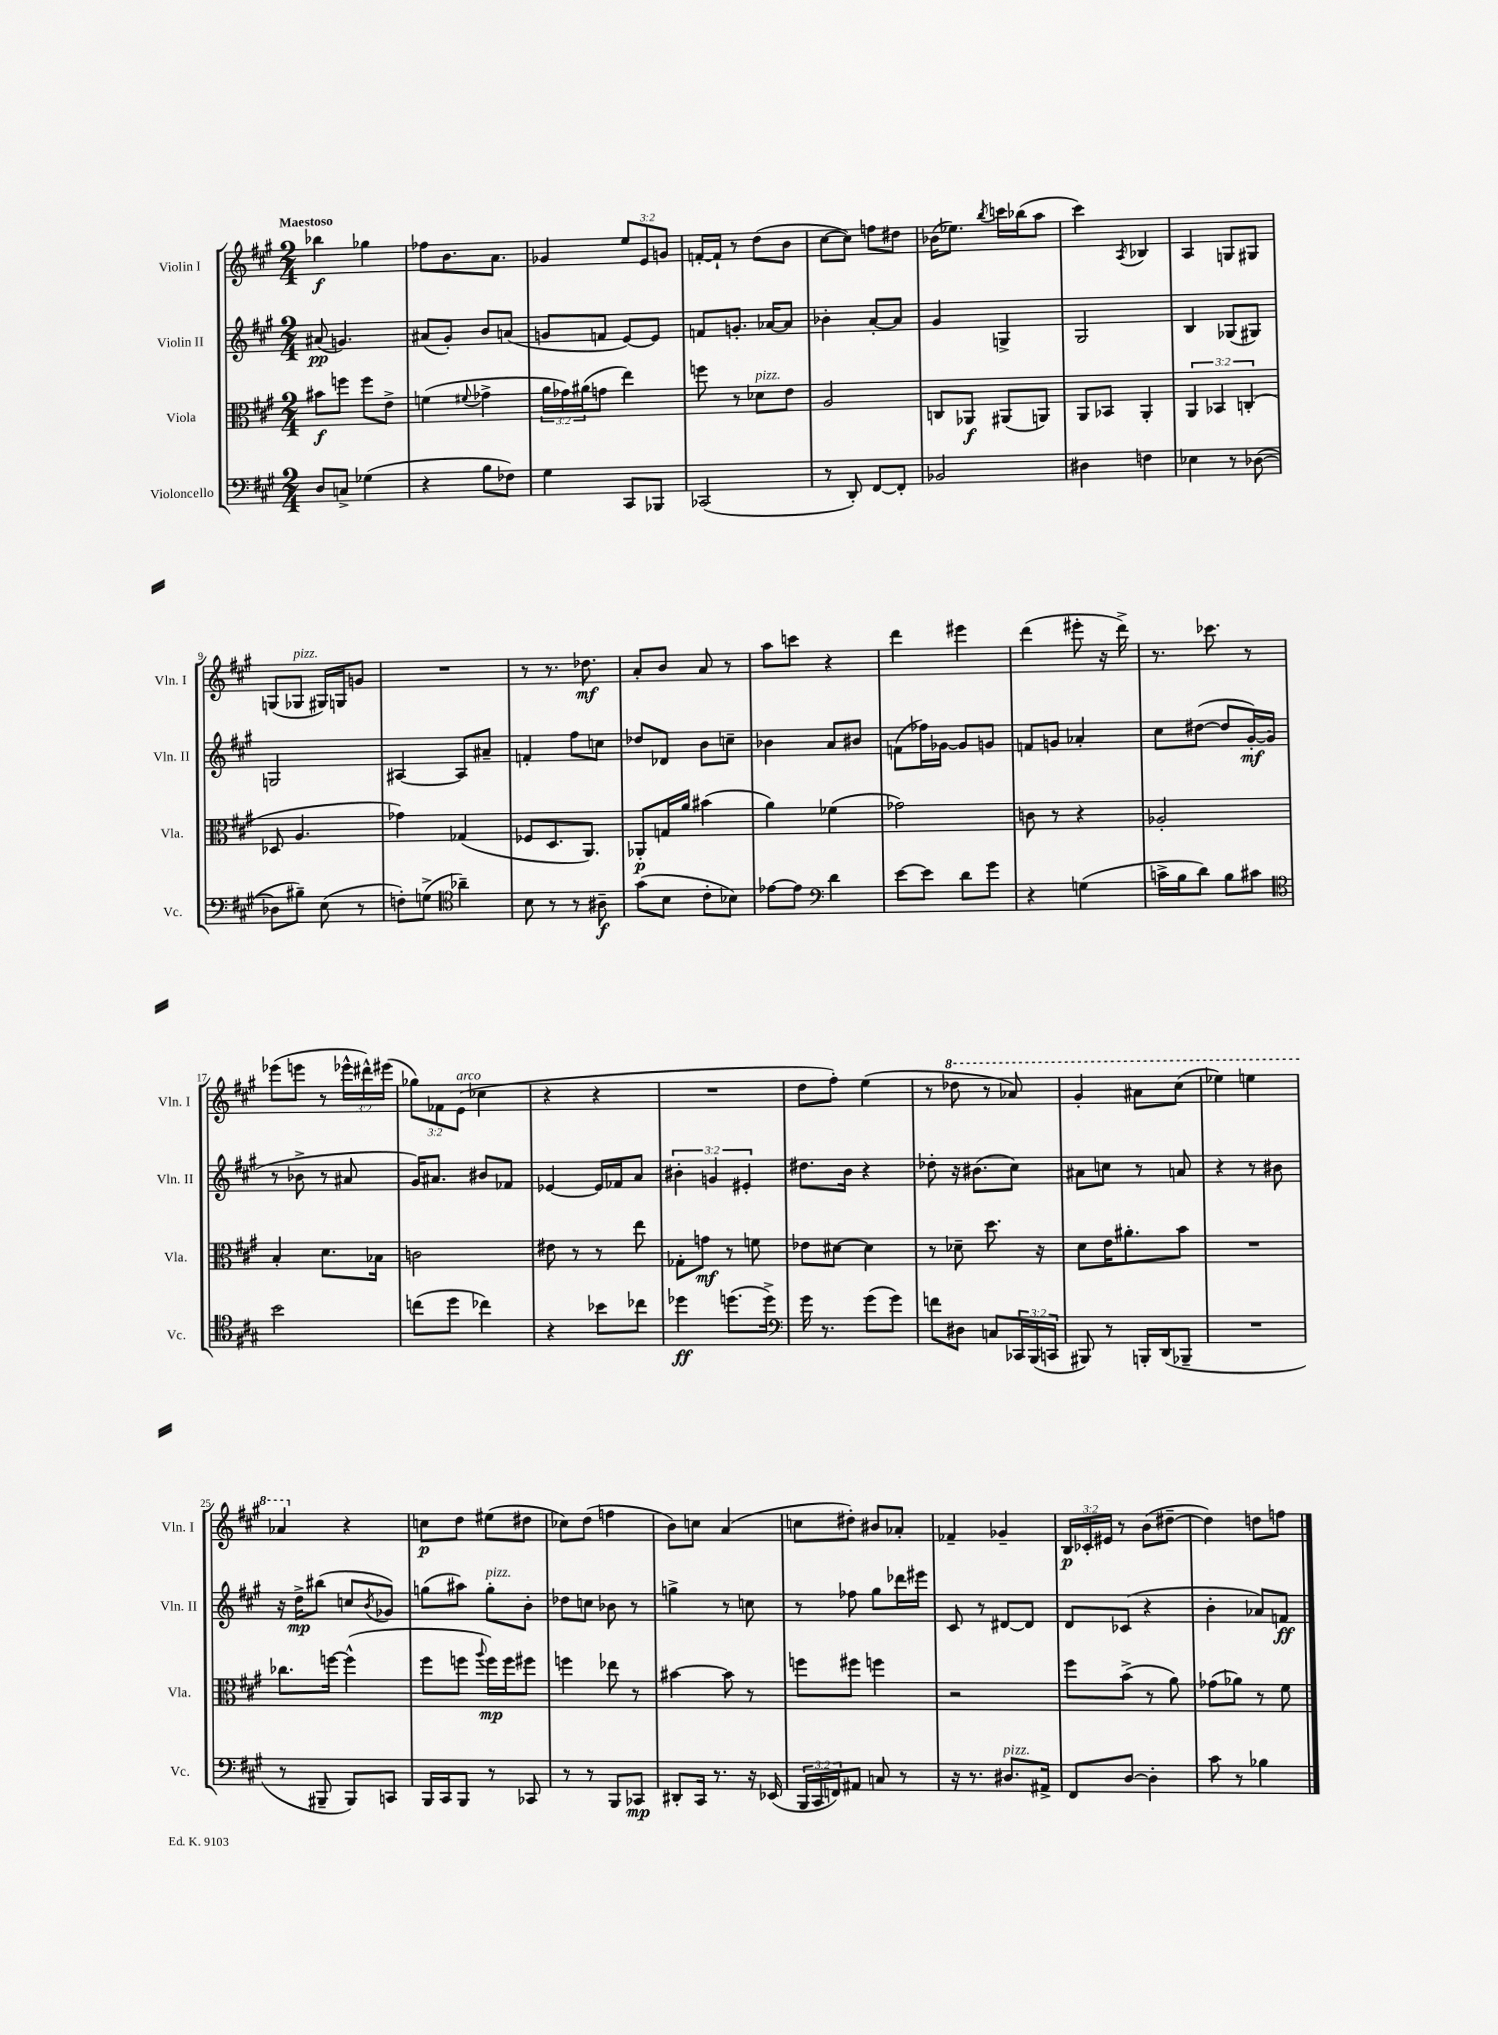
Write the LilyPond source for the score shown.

<<
\new StaffGroup <<
\new Staff = "s0" \with { instrumentName = "Violin I" shortInstrumentName = "Vln. I" } {
    \clef treble \key a \major \numericTimeSignature \time 2/4 \override Staff.TupletNumber.text = #tuplet-number::calc-fraction-text \tempo "Maestoso"
    bes''4\f ges''4 |
    fes''8 b'8. a'8. |
    ges'4 \tuplet 3/2 { e''8 e'8 g'8 } |
    f'16~-. f'16-! r8 d''8( b'8 |
    cis''8~ cis''8) f''8 dis''8 |
    bes'16( ees''8.) \acciaccatura { b''8 } c'''16 bes''16( a''8 |
    cis'''4) \acciaccatura { a8 } bes4 |
    a4 g8 gis8 |
    g8( ges8^\markup { \italic "pizz." } gis16) g16 g'8 |
    R2 |
    r8 r8. des''8.\mf |
    a'8-. b'8 a'8 r8 |
    a''8 c'''8 r4 |
    d'''4 eis'''4 |
    d'''4( eis'''8-. r16 d'''16->) |
    r8. ces'''8. r8 |
    ees'''8( e'''8 r8 \tuplet 3/2 { ees'''16-^ dis'''16-^) eis'''16( } |
    \tuplet 3/2 { ges''8) fes'8 e'8^\markup { \italic "arco" }( } ces''4 |
    r4 r4 |
    R2 |
    d''8 fis''8-.) e''4( |
    r8 \ottava #1 des'''8 r8 aes''8) |
    gis''4-. ais''8 cis'''8( |
    ees'''4) e'''4 |
    aes''4 \ottava #0 r4 |
    c''8\p d''8 eis''8( dis''8 |
    ces''8) d''8( f''4 |
    b'8) c''8 a'4( |
    c''8 dis''8-.) bis'8 aes'8-. |
    fes'4-- ges'4-- |
    \tuplet 3/2 { b16\p ces'16-. eis'16 } r8 b'8( dis''8~-- |
    dis''4) d''8 f''8 \bar "|." |
}
\new Staff = "s1" \with { instrumentName = "Violin II" shortInstrumentName = "Vln. II" } {
    \clef treble \key a \major \numericTimeSignature \time 2/4 \override Staff.TupletNumber.text = #tuplet-number::calc-fraction-text
    ais'8\pp( g'4.) |
    ais'8( gis'8-.) b'8 a'8( |
    g'8 f'8 e'8~) e'8 |
    f'8 g'8.-. aes'16~ aes'8 |
    bes'4-. a'8~-. a'8 |
    gis'4 g4-> |
    gis2 |
    b4 ges8( gis8) |
    g2 |
    ais4~ ais8 ais'8-- |
    f'4-. fis''8 c''8 |
    des''8 des'8 b'8 c''8-- |
    bes'4 a'8 bis'8 |
    f'8( fes''16) ges'16~ ges'8 g'8 |
    f'8 g'8 aes'4-. |
    cis''8 dis''8~( dis''8 gis'16~-.\mf) gis'16( |
    r8 bes'8-> r8 ais'8 |
    gis'16) ais'8. bis'8 fes'8 |
    ees'4~ ees'16 fes'16 a'8 |
    \tuplet 3/2 { bis'4-. g'4 eis'4-. } |
    dis''8. b'16 r4 |
    des''8-. r16 bis'8.( cis''8) |
    ais'8 c''8 r8 a'8 |
    r4 r8 bis'8 |
    r16 d''16->\mp bis''8( c''8 \acciaccatura { b'8 } ges'8) |
    g''8( ais''8) g''8-.^\markup { \italic "pizz." } b'8-. |
    des''8 c''8 bes'8 r8 |
    g''4-> r8 c''8 |
    r8 fes''8 gis''8 des'''16 eis'''16 |
    cis'8 r8 dis'8~ dis'8 |
    d'8 ces'8( r4 |
    b'4-. aes'8) f'8\ff \bar "|." |
}
\new Staff = "s2" \with { instrumentName = "Viola" shortInstrumentName = "Vla." } {
    \clef alto \key a \major \numericTimeSignature \time 2/4 \override Staff.TupletNumber.text = #tuplet-number::calc-fraction-text
    bis'8\f f''8 f''8 e'8-> |
    f'4( \appoggiatura { fis'8 } ges'4-> |
    \tuplet 3/2 { a'16 ges'16) ais'16( } g'8 e''4) |
    f''8 r8 des'8^\markup { \italic "pizz." } e'8 |
    a2 |
    c8 aes,8\f ais,8( a,8) |
    a,8 bes,8 a,4-. |
    \tuplet 3/2 { a,4 bes,4 c4-.( } |
    des8 a4. |
    ges'4) ges4( |
    fes8 d8. a,8.) |
    aes,8-.\p g16 a'16 bis'4( |
    a'4) fes'4( |
    ges'2) |
    c'8 r8 r4 |
    aes2-. |
    b4-. d'8. bes16 |
    c'2 |
    eis'8 r8 r8 e''8 |
    ges8-. g'8\mf r8 f'8 |
    ees'8 dis'8~ dis'4 |
    r8 des'8-- d''8. r16 |
    d'8 e'16 ais'8.-. b'8 |
    R2 |
    ces''8. f''16~ f''4-^( |
    fis''8 f''8 \appoggiatura { a''8 } f''16\mp) f''16 fis''8 |
    f''4 ees''8 r8 |
    bis'4~ bis'8 r8 |
    f''8 fis''8 f''4 |
    r2 |
    fis''8 b'8->( r8 a'8) |
    ges'8( aes'8) r8 fis'8 \bar "|." |
}
\new Staff = "s3" \with { instrumentName = "Violoncello" shortInstrumentName = "Vc." } {
    \clef bass \key a \major \numericTimeSignature \time 2/4 \override Staff.TupletNumber.text = #tuplet-number::calc-fraction-text
    d8 c8-> ges4( |
    r4 b8 fes8) |
    gis4 cis,8 bes,,8 |
    ces,2( |
    r8 d,8-.) fis,8~ fis,8-. |
    bes,2 |
    dis4 f4 |
    ees4 r8 des8~( |
    des8 bis8--) e8( r8 |
    f8-.) g8->( \clef tenor aes'4--) |
    b8 r8 r8 ais8--\f |
    gis'8( b8 cis'8-. bes8) |
    ees'8~ ees'8 \clef bass d'4 |
    e'8~ e'8 d'8 gis'8 |
    r4 g4( |
    c'16-> b16 d'8) b8 cis'8 |
    \clef tenor b'2 |
    c''8( d''8 ces''4) |
    r4 bes'8 ces''8 |
    des''4\ff d''8.( d''16->) |
    \clef bass gis'16 r8. gis'8( gis'8) |
    f'8 dis8 c8 \tuplet 3/2 { ces,16 b,,16( c,16 } |
    bis,,8) r8 b,,16-. d,16( bes,,8-- |
    R2 |
    r8 bis,,8-- bis,,8) c,8 |
    b,,16 cis,16 b,,8 r8 ces,8 |
    r8 r8 b,,8 ces,8\mp |
    dis,8-. cis,16 r8. r16 ees,16( |
    \tuplet 3/2 { b,,16 cis,16 f,16) } ais,8 c8 r8 |
    r16 r8. dis8.^\markup { \italic "pizz." } ais,16-> |
    fis,8 d8~ d4-. |
    cis'8 r8 bes4 \bar "|." |
}
>>
>>
